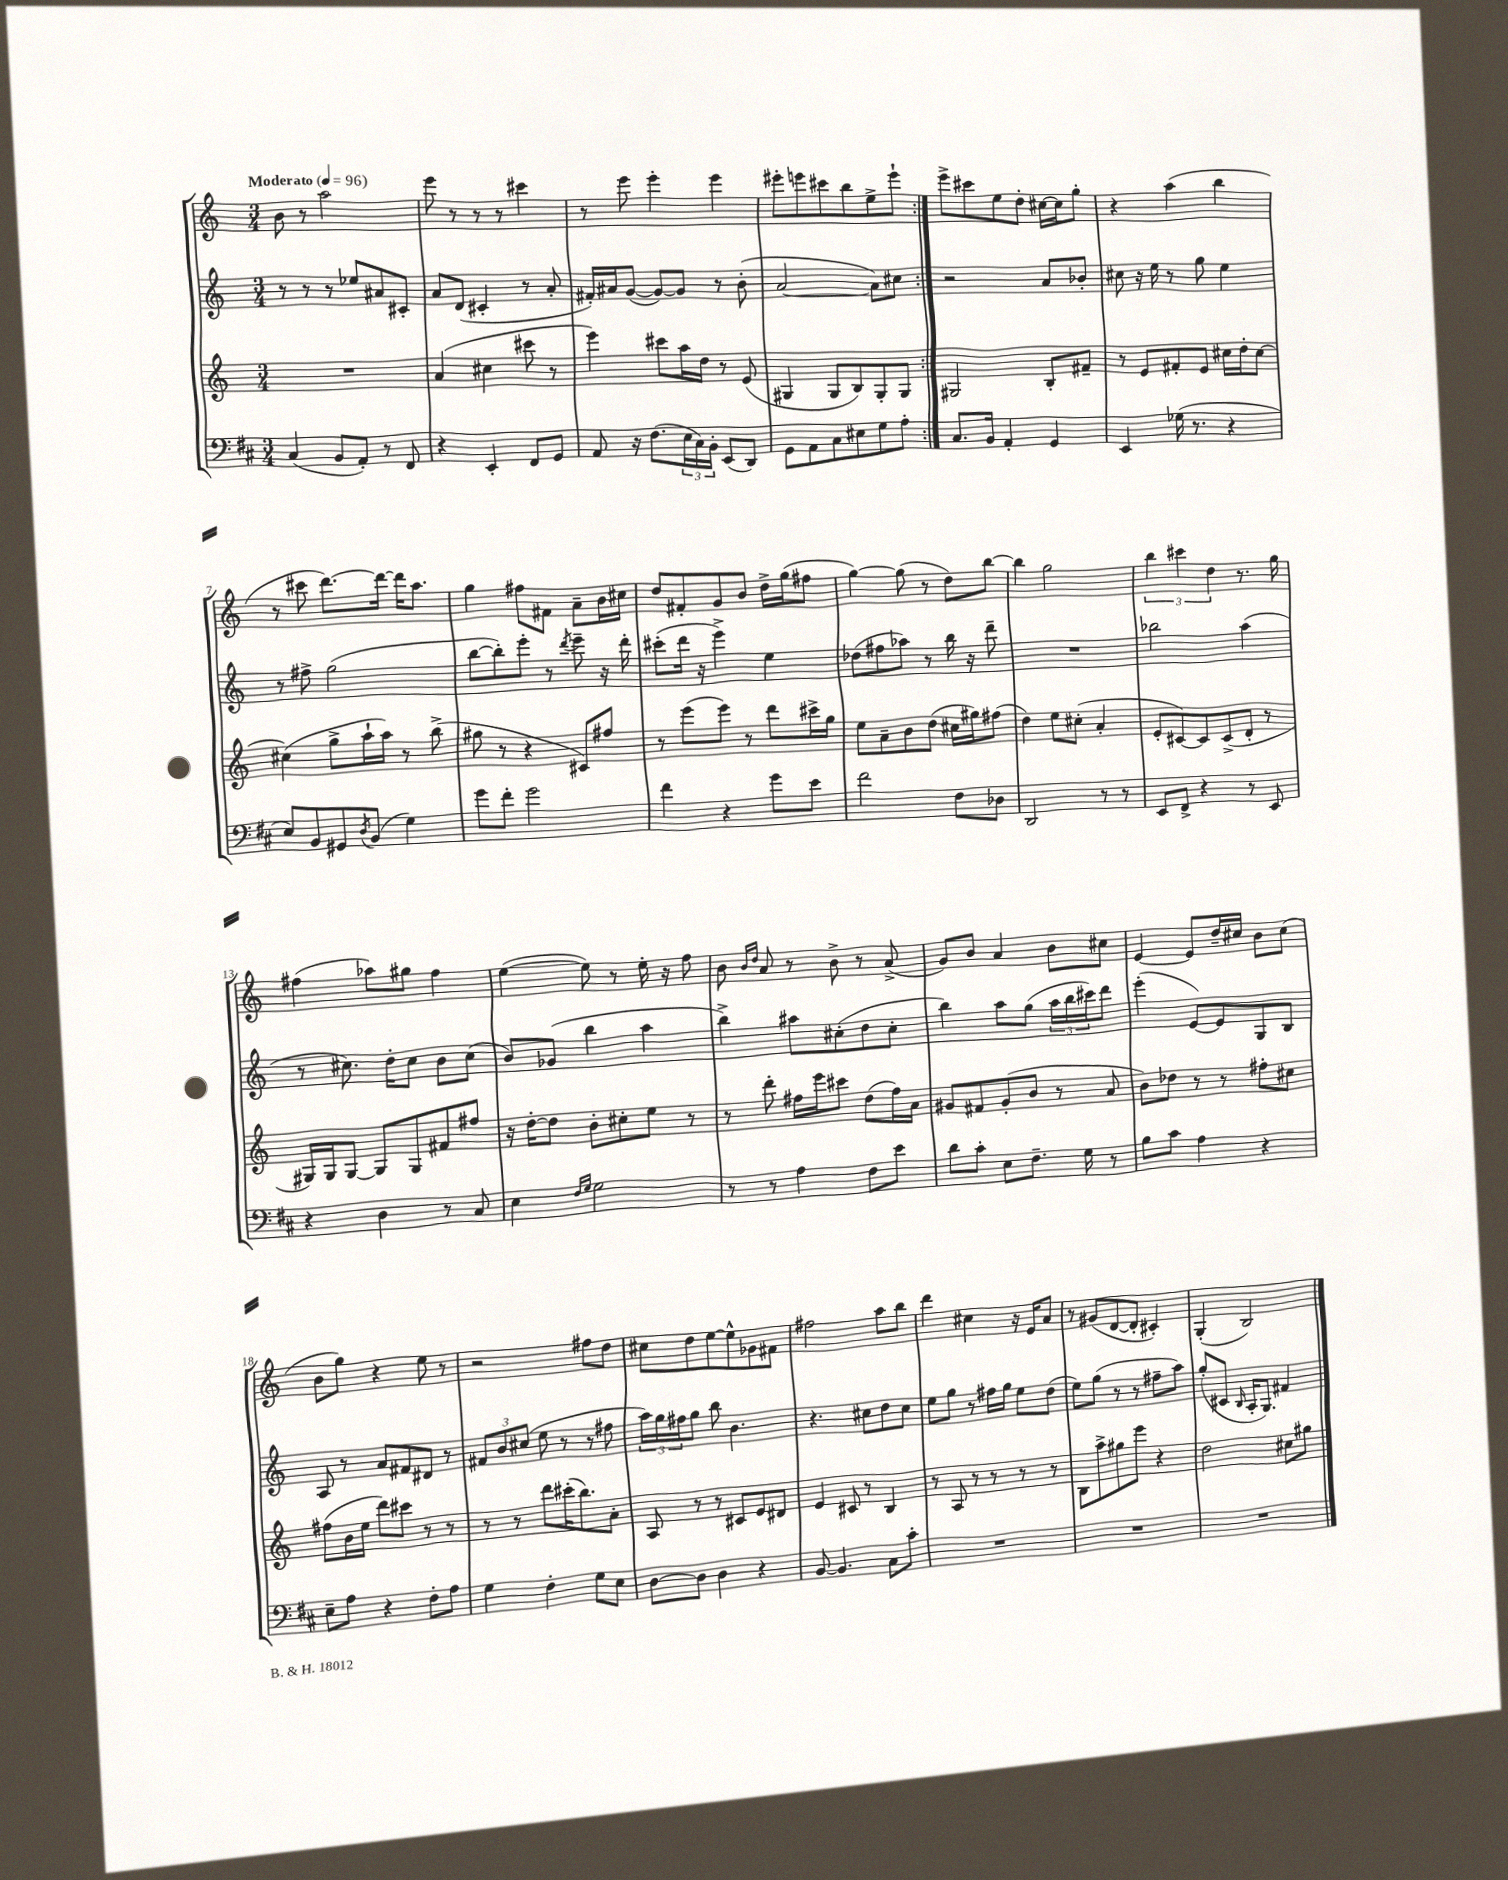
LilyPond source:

<<
\new StaffGroup <<
\new Staff = "s0" {
    \clef treble \key c \major \numericTimeSignature \time 3/4 \tempo "Moderato" 4 = 96
    \repeat volta 2 { b'8 r8 a''2 |
    e'''8 r8 r8 r8 cis'''4 |
    r8 e'''8 e'''4-. e'''4 |
    eis'''8-. e'''8 cis'''8 b''8 e''8-> e'''8-! | }
    e'''8-> cis'''8 e''8 d''8-. cis''16~ cis''16 g''8-. |
    r4 a''4( b''4 |
    r8 cis'''8 d'''8.~) d'''16~ d'''16 a''8. |
    g''4 fis''8 fis'8 a'8-- b'16 cis''16 |
    d''8 fis'8-. g'8 b'8 d''16-> g''16( fis''8 |
    g''4~) g''8( r8 d''8) b''8~ |
    b''4 g''2 |
    \tuplet 3/2 { b''4 cis'''4 d''4 } r8. g''16 |
    fis''4( aes''8) gis''8 fis''4 |
    e''4~( e''8) r8 e''16-. r16 f''8 |
    b'8 \grace { b'16 d''16 } a'8 r8 b'8-> r8 a'8->( |
    g'8) b'8 a'4 b'8 cis''8 |
    e'4~ e'8 d''16-- cis''16 b'8 cis''8( |
    b'8 g''8) r4 e''8 r8 |
    r2 fis''8 d''8 |
    cis''8 d''8 e''8~ e''8-^ ges'8 fis'8 |
    fis''2 a''8 b''8 |
    d'''4 cis''4 r16 e'16 a'8 |
    r8 gis'8( d'8~ d'8-. cis'4-.) |
    g4-.( b2) \bar "|." |
}
\new Staff = "s1" {
    \clef treble \key c \major \numericTimeSignature \time 3/4
    \repeat volta 2 { r8 r8 r8 ees''8 ais'8 cis'8-. |
    a'8 d'8( cis'4-. r8 a'8-. |
    fis'16-.) ais'16 g'8~( g'8~) g'8 r8 b'8-.( |
    a'2~ a'8) cis''8 | }
    r2 a'8 bes'8-. |
    cis''8 r16 e''16 r8 g''8 e''4 |
    r8 fis''8-> g''2( |
    b''8~ b''8-.) e'''8-. r8 \acciaccatura { d'''8 } e'''8-- r16 d'''16-. |
    cis'''8-.( d'''16 r16 e'''4->) e''4 |
    des''8( fis''8 aes''8) r8 b''16 r16 d'''8-- |
    R2. |
    bes''2 a''4( |
    r8 cis''8.) d''16-. cis''8 b'8 cis''8( |
    b'8) ges'8( b''4 a''4 |
    b''4->) ais''8 cis''8-.( d''8 cis''8-. |
    b''4) a''8 g''8( \tuplet 3/2 { a''16 b''16 cis'''16) } d'''8 |
    e'''4-.( e'8~) e'8 g8 b8 |
    a8 r8 a'8 fis'8 dis'8 r8 |
    \tuplet 3/2 { fis'8 b'8 cis''8( } e''8 r8 r8 fis''8 |
    \tuplet 3/2 { a''16) g''16 fis''16 } g''8 b''8 b'4. |
    r4. cis''8 d''8 cis''8 |
    e''8 g''8 r8 fis''16 g''16 e''8 d''8( |
    e''8) g''8( r8 r8 fis''8-- a''8) |
    g''8-.( cis'8 \grace { b16 } a16-. g8.) fis'4 \bar "|." |
}
\new Staff = "s2" {
    \clef treble \key c \major \numericTimeSignature \time 3/4
    \repeat volta 2 { R2. |
    a'4( cis''4 cis'''8 r8 |
    e'''4) cis'''8 a''16 d''16 r8 e'8( |
    gis4 gis8 b8) gis8-. gis8 | }
    gis2 b8-. fis'8-- |
    r8 e'8 fis'8-. e'8 cis''16 d''16-. cis''8~ |
    cis''4( g''8-> a''16-! a''16) r8 b''8->( |
    gis''8 r8 r4 cis'8) fis''8 |
    r8 e'''8( e'''8) r8 d'''8 cis'''16-> g''16 |
    e''8 a'8-- b'8 d''8( cis''16 gis''16) fis''8( |
    d''4) e''8 cis''8-.( a'4-. |
    e'8-. cis'8~) cis'8 cis'8->( d'8-. r8 |
    gis16) gis16 gis8~ gis8 gis8 fis'8 fis''8 |
    r16 d''16~-. d''8 b'8-. cis''8-. e''8 r8 |
    r8 d'''8-. fis''16 e'''16 cis'''8 d''8( fis''16) a'16 |
    gis'8 fis'8 gis'8-.( b'8 r8 a'8 |
    b'8) des''8 r8 r8 fis''8-. cis''8 |
    fis''8( b'16 e''16 d'''8) cis'''8 r8 r8 |
    r8 r8 d'''8 cis'''16-.( b''8.) a'8-. |
    a8 r8 r8 cis'8 e'8 dis'8 |
    e'4 cis'8 r8 b4 |
    r8 a8 r8 r8 r8 r8 |
    b8 a''8-> gis''8 e'''8 r4 |
    d''2 cis''8 gis''8 \bar "|." |
}
\new Staff = "s3" {
    \clef bass \key d \major \numericTimeSignature \time 3/4
    \repeat volta 2 { cis4( b,8 a,8-.) r8 fis,8 |
    r4 e,4-. fis,8 g,8 |
    a,8 r16 fis8.( \tuplet 3/2 { e16 cis16) b,16-. } e,8( d,8) |
    g,8 a,8 cis8 eis8 g8 a8-. | }
    cis8. b,16 a,4-. g,4 |
    e,4 ges16( r8. r4 |
    e8) b,8 gis,8 \acciaccatura { d8 } b,8( g4) |
    g'8 fis'8-. g'2 |
    fis'4 r4 g'8 e'8 |
    fis'2 fis8 des8 |
    d,2 r8 r8 |
    e,8 fis,8-> r4 r8 e,8 |
    r4 d4 r8 cis8 |
    e4 \grace { fis16 g16 } g2 |
    r8 r8 a4 fis8 e'8 |
    d'8 cis'8-. e8 fis8.-- g16 r8 |
    b8 cis'8 a4 r4 |
    e8-- a8 r4 fis8-. a8 |
    g4 fis4-. g8 e8 |
    d8~ d8 d4 r4 |
    b,8~ b,4. cis8 cis'8-. |
    R2. |
    R2. |
    R2. \bar "|." |
}
>>
>>
